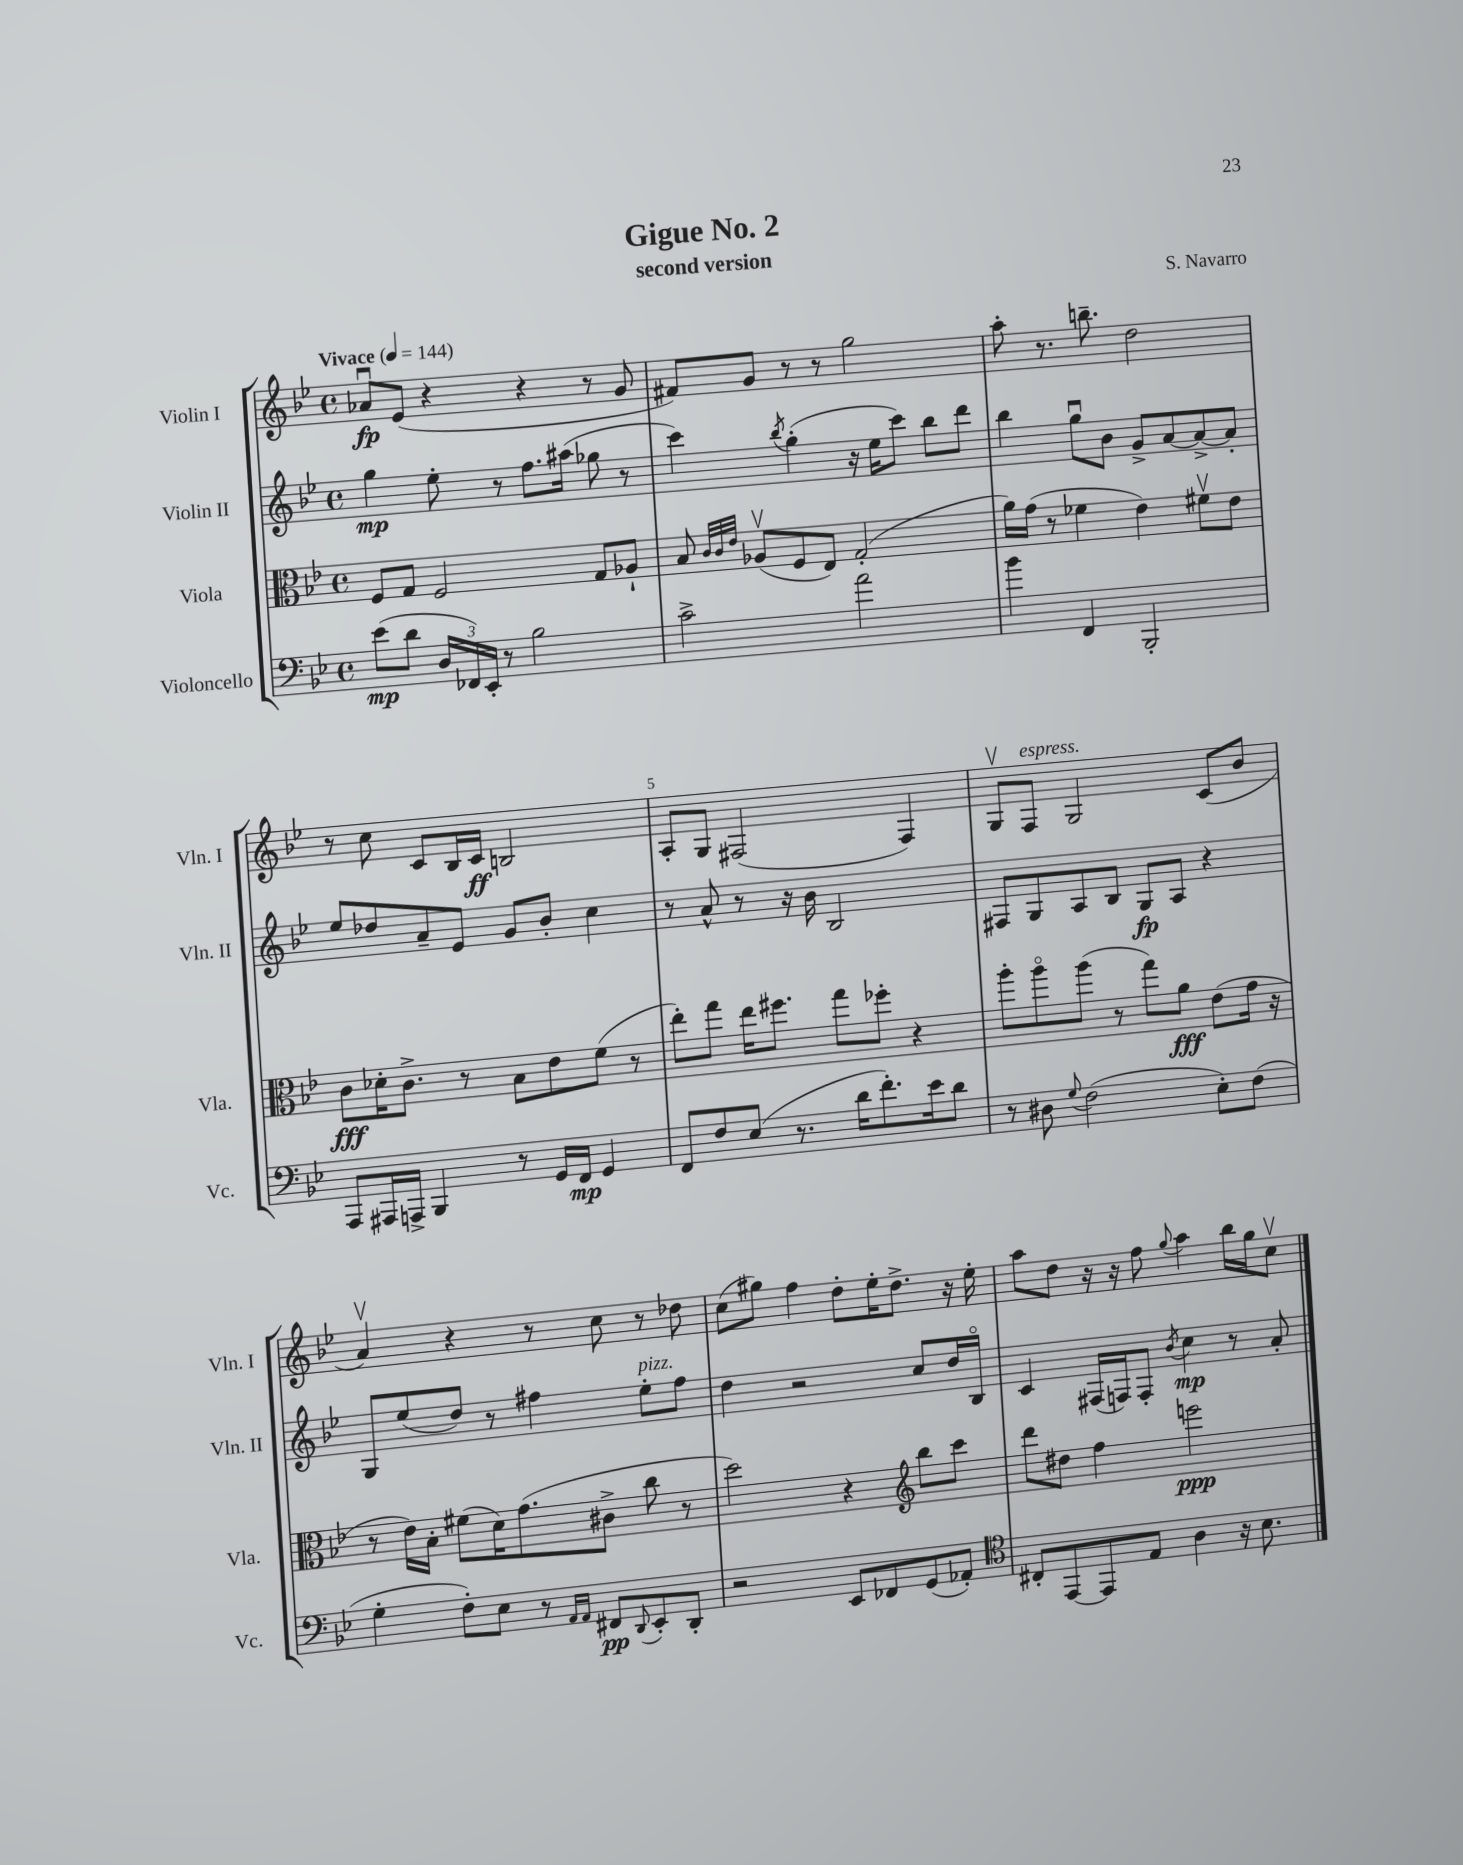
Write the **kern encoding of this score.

**kern	**kern	**kern	**kern
*staff4	*staff3	*staff2	*staff1
*clefF4	*clefC3	*clefG2	*clefG2
*k[b-e-]	*k[b-e-]	*k[b-e-]	*k[b-e-]
*M4/4	*M4/4	*M4/4	*M4/4
*met(c)	*met(c)	*met(c)	*met(c)
*MM144	*MM144	*MM144	*MM144
(8e-	8F	4gg	8a-u
8d	8G	.	(8e-
24D	2F	8ee-'	4r
24FF-)	.	.	.
24EE-'	.	.	.
8r	.	8r	.
2B-	.	8.ff	4r
.	.	(16aa#	.
.	8G	8gg-	8r
.	8A-`	8r	8g
=	=	=	=
2c^	8B-	4ccc)	8f#)
.	32qqc	.	.
.	32qqc	.	.
.	32qqe-	.	.
.	(8A-v	.	8g
.	.	8qbb-	.
.	8F	(4gg'	8r
.	8E-)	.	8r
2a	(2G'	16r	2gg
.	.	16ee-	.
.	.	8ccc)	.
.	.	8bb-	.
.	.	8ddd	.
=	=	=	=
4b-	16a)	4bb-	8aa'
.	(16g	.	.
.	8r	.	8.r
4FF	4f-	8ggu	.
.	.	.	8.bb~
.	.	8b-	.
2BBB-'	4e-)	8g^	2dd
.	.	[8a	.
.	8f#v	8a^_	.
.	8e-	8a']	.
=	=	=	=
8AAA	8c	8ee-	8r
16AAA#	16d-'	8dd-	8cc
16AAA^	8.c^	.	.
4BBB-	.	8a~	8c
.	8r	8e-	16B-
.	.	.	16c
8r	8B-	8g	2B
16GG	8e-	8b-'	.
16FF	.	.	.
4GG	(8f	4cc	.
.	8r	.	.
=	=	=	=
8FF	8ee-')	8r	8A'
8F	8gg	8a^^	8G
(8E-	16ee-	8r	(2F#
.	8.ff#	.	.
8.r	.	16r	.
.	.	16b-	.
.	8gg	2B-	.
16d	.	.	.
8.f')	8ff-'	.	.
.	4r	.	4F#)
16e-	.	.	.
8d	.	.	.
=	=	=	=
8r	8aa'	8F#	8Gv
8D#	8aao	8G	8F
8qqG	.	.	.
(2F	(8aa	8A	2G
.	8r	8B-	.
.	8gg)	8G	.
.	8a	8A	.
8E-')	(8e-	4r	(8c
(8F	16g	.	8b-
.	16r	.	.
=	=	=	=
4G'	8r	8G	4av)
.	16e-)	(8ee-	.
.	16B-'	.	.
8F')	(8f#	8dd)	4r
8E-	16d)	8r	.
.	(8.g	.	.
8r	.	4ff#	8r
16qqAA	.	.	.
16qqAA	.	.	.
8FF#	8c#^	.	8cc
8qqDD	.	.	.
8EE-'	8cc	8ee-'	8r
8DD'	8r	8ff#	8dd-
=	=	=	=
2r	2dd)	4dd	(8cc
.	.	.	8gg#)
.	.	2r	4ff
8EE-	4r	.	8dd'
8FF-	.	.	16ee-'
.	.	.	8.dd^
*	*clefG2	*	*
(8GG	8bb-	8cc	.
8AA-')	8ccc	16dd	16r
.	.	16B-o	16ee-'
=	=	=	=
*clefC4	*	*	*
8C#'	8ddd	4c	8aa
[8EE-	8dd#	.	8dd
8EE-]	4ff	(16F#	16r
.	.	16F)	16r
8E-	.	8F'	8ff
.	.	8qb-	8qqgg
4A	2eee	4cc	4aa
16r	.	8r	16bb-
8.B-	.	.	16gg
.	.	8a'	8ccv
==	==	==	==
*-	*-	*-	*-
